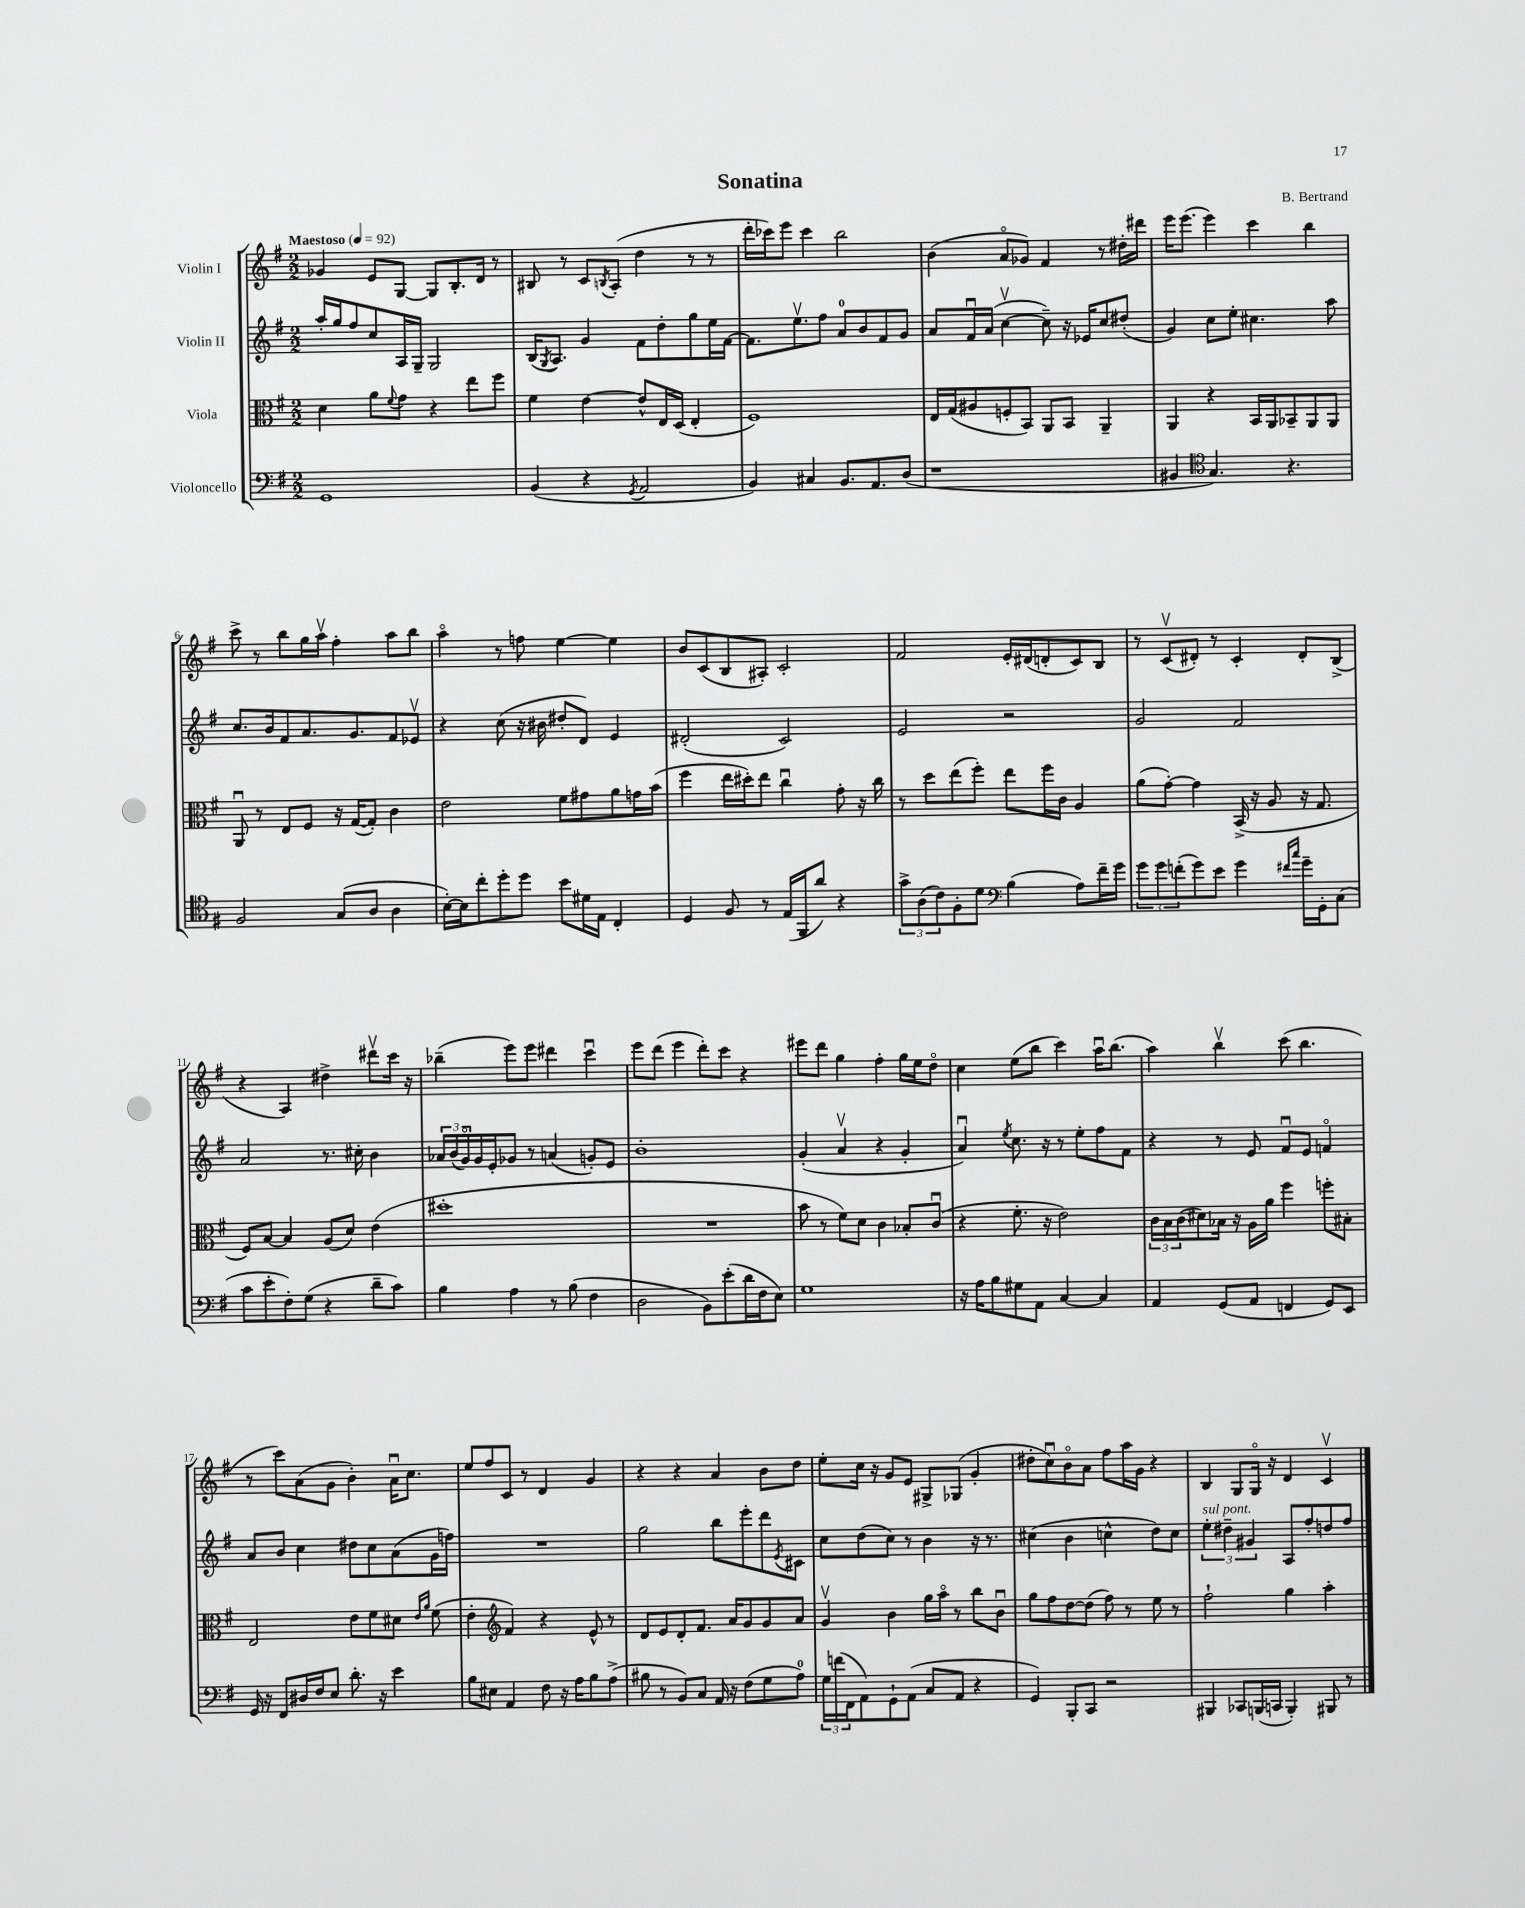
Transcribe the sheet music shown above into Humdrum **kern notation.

**kern	**kern	**kern	**kern
*part4	*part3	*part2	*part1
*staff4	*staff3	*staff2	*staff1
*I"Violoncello	*I"Viola	*I"Violin II	*I"Violin I
*clefF4	*clefC3	*clefG2	*clefG2
*k[f#]	*k[f#]	*k[f#]	*k[f#]
*M2/2	*M2/2	*M2/2	*M2/2
*MM92	*MM92	*MM92	*MM92
=1	=1	=1	=1
!	!	!	!LO:TX:a:B:t=Maestoso
1GG	4d\	16aa'/LL	4g-X/
.	.	16gg/J	.
.	.	8ff#/	.
.	8a\L	8cc/	8e/L
.	8qqf#/	.	.
.	8g\J	16A/L	[8G/J
.	.	16G~/JJ	.
.	4r	2G/	8G/L]
.	.	.	8.B'/
.	8ee\L	.	.
.	.	.	16d/Jk
.	8ff#\J	.	8r
=2	=2	=2	=2
(4BB/	4f#\	(16B/KL	8B#X/
.	.	8qG/	.
.	.	8.A/J)	.
.	.	.	8r
4r	[4e\	4g/	8c/L
.	.	.	8qBn/
.	.	.	(8A'/J
8qGG/	.	.	.
2AA/	8e^^/L]	8f#\L	4dd\
.	16E/L	8dd'\	.
.	(16D/JJ	.	.
.	4E'/	8gg\	8r
.	.	16ee\L	8r
.	.	[16f#\JJ	.
=3	=3	=3	=3
4BB/)	1F#)	8.f#\L]	16ddd'\LL
.	.	.	16ccc-X\J)
.	.	.	8eee\J
.	.	8.eev\	.
4C#X/	.	.	4ccc-\
.	.	8ff#\J	.
8.BB/L	.	8a/L	2bb\
.	.	8b/	.
8.AA/	.	.	.
.	.	8f#/	.
(8D/J	.	8g/J	.
=4	=4	=4	=4
1r	16E/LL	8a/L	(4b\
.	(16G/J	.	.
.	8A#X/	16f#u/L	.
.	.	(16a/JJ	.
.	8Fn'/	[4ccv\	8a/L
.	8BB/J)	.	8g-X/J)
.	8AA/L	8cc~\])	4f#/
.	8BB/J	16r	.
.	.	16e-X/KL	.
.	4AA~/	8cc/	8r
.	.	(8dd#X'/J	16dd#X'\LL
.	.	.	16ddd#X\JJ
=5	=5	=5	=5
4BB#X/	4AA/	4g/)	16eee\KL
.	.	.	(8.eee\J
*clefC4	*	*	*
4.G/)	4r	8cc\L	4eee\)
.	.	8ee'\J	.
.	16BB/LL	4.cc#X\	4ccc\
.	16AA/J	.	.
4.r	8BB-X~/	.	.
.	8AA/	.	4bb\
.	8AA/J	8aa\	.
!!LO:LB:g=z
=6	=6	=6	=6
2F#/	8AAu/	8.cc/L	8ccc^\
.	8r	.	8r
.	.	16b/k	.
.	8E/L	8f#/	8bb\L
.	8F#/J	8.a/	16gg\L
.	.	.	16aav\JJ
(8G/L	16r	.	4ff#'\
.	([16G/KL	8.g/	.
8A/J	8G'/J])	.	.
4A\	4c\	8f#/	8aa\L
.	.	8e-Xv/J	8bb\J
=7	=7	=7	=7
[16B'\LL)	2e\	4r	4aa\
16B\J]	.	.	.
8cc'\	.	.	.
8dd'\	.	(8cc\	8r
8dd\J	.	16r	8ffn\
.	.	16b#X\	.
8b\L	8f#\L	8dd#X'/L	[4ee\
16d#X\L	8g#X\	8d/J)	.
16E\JJ	.	.	.
4C'/	8a\	4e/	4ee\]
.	16gn\L	.	.
.	(16b\JJ	.	.
=8	=8	=8	=8
4D/	4ff#\	(2d#X'/	8b/L
.	.	.	(8c/
8F#/	16ee\LL	.	8B/
.	16dd#X'\J)	.	.
8r	8ee\J	.	8A#X'/J)
(16E/LL	4ccu\	2c/)	2c'/
16FF#/J	.	.	.
8a/J)	.	.	.
4r	8g'\	.	.
.	16r	.	.
.	16cc\	.	.
=9	=9	=9	=9
12g^\L	8r	2e/	2f#/
(12A\	.	.	.
.	8dd\L	.	.
12c\)	.	.	.
8F#'\	(8ee\	.	.
8d\J	8ff#'\J)	.	.
*clefF4	*	*	*
(4B\	8ee\L	2r	16e'/LL
.	.	.	(16d#X/J
.	16ff#\L	.	8dn'/
.	16c\JJ	.	.
8A\L)	4A/	.	8c/)
16f#~\L	.	.	8B/J
16g\JJ	.	.	.
=10	=10	=10	=10
12g\L	(8a\L	2g/	8r
12g\	.	.	.
.	[8g'\J)	.	(8cv/L
(12fn'\	.	.	.
8g\)	4g\]	.	8d#X'/J)
8e\J	.	.	8r
4g\	(16BB^/	2f#/	4c'/
.	16r	.	.
.	8A/	.	.
16qqf#X/LL	.	.	.
16qqcc/JJ	.	.	.
16g~\LL	16r	.	8d#'/L
16GG'\J	8.G/	.	.
(8C\J	.	.	(8B^/J
!!LO:LB:g=z
=11	=11	=11	=11
8c\L	8F#/L)	2a/	4r
8e'\	[8B/J	.	.
8F#'\)	4B/]	.	4A/)
(8G\J	.	.	.
4r	(8A/L	8.r	4dd#X^\
.	8d/J)	.	.
.	.	16cc#X'\	.
8d~\L	(4e\	4b\	8ddd#Xv\L
8c\J)	.	.	16ccc\Jk
.	.	.	16r
=12	=12	=12	=12
4B\	1dd#X'	24a-X/LL	(4bb-X~\
.	.	(24b/	.
.	.	24g/)	.
.	.	16g/	.
.	.	16e'/J	.
4A\	.	8g-X/J	8eee\L)
.	.	8r	8eee\J
8r	.	(4an/	4ddd#X\
(8B\	.	.	.
4F#\	.	8gn'/L)	4cccu\
.	.	8e/J	.
=13	=13	=13	=13
2D\	1r	1b'	8eee\L
.	.	.	(8ddd\J
.	.	.	4eee\
8BB\L)	.	.	8ddd'\L)
(8e'\	.	.	8ccc\J
16d\L	.	.	4r
16F#\J	.	.	.
8E\J)	.	.	.
=14	=14	=14	=14
1G	8b\	(4g'/	8eee#X\L
.	8r	.	8ddd\J
.	8f#\L)	4av/	4gg\
.	8d\J	.	.
.	4c\	4r	4ff#'\
.	8B-X'/L	4g'/	16gg\LL
.	.	.	16ee\J
.	(8cu/J	.	8dd\J
=15	=15	=15	=15
16r	4r	4au/)	4cc\
16A\KL	.	.	.
8B\	.	.	.
.	.	8qee/	.
8G#X\	8.f#'\	8.cc\	(8ee\L
8AA\J	.	.	8bb\J
.	16r	16r	.
[4C/	2e\)	8r	4ccc\)
.	.	8ee'\L	.
4C/]	.	8ff#\	16aau\KL
.	.	.	(8.bb\J
.	.	8f#\J	.
=16	=16	=16	=16
4AA/	24c\LL	4r	4aa\)
.	24B\	.	.
.	(24c\J	.	.
.	8d#X\)	.	.
(8GG/L	16B-X\Jk	8r	4bbv\
.	16r	.	.
8AA/J	16A\LL	8e/	.
.	16a\JJ	.	.
4FFn/	4ff#\	8f#u/L	(8ccc\
.	.	8e/J	4.bb\
8GG/L)	8ffn'\L	4fn/	.
8EE/J	8B#X'\J	.	.
!!LO:LB:g=z
=17	=17	=17	=17
16GG/	2E/	8a/L	8r
16r	.	.	.
8FF#/L	.	8b/J	8ccc\L)
16D#X/L	.	4cc\	(8a\
16F#/J	.	.	.
8E/J	.	.	8g\J
8.d'\	8e\L	8dd#X\L	4b'\)
.	8f#\	8cc\	.
16r	.	.	.
4e\	8d#X\J	(8a\	16au\KL
.	.	.	8.cc\J
.	16qqe/LL	.	.
.	16qqa/JJ	.	.
.	(8f#\	16g\L	.
.	.	16ffn\JJ)	.
=18	=18	=18	=18
8B\L	4e'\	1r	8ee/L
8E#X\J	.	.	8ff#/
*	*clefG2	*	*
4AA/	4f#/)	.	8c/J
.	.	.	8r
8F#\	4r	.	4d/
16r	.	.	.
16A\KL	.	.	.
8B\	8e^^/	.	4g/
(8A^\J	8r	.	.
=19	=19	=19	=19
8B#X\	8d/L	2gg\	4r
8r	8e/	.	.
8BB/L)	8d'/	.	4r
8C/J	8.f#/J	.	.
16AA/	.	8bb\L	4a/
16r	16a/KL	.	.
(8F#\L	8g/	8eee'\	.
8G\	8g/	8ddd\	8b\L
.	.	8qe/	.
8A\J)	8a/J	8c#X\J	8dd\J
=20	=20	=20	=20
24G\LL	4gv/	8cc\L	8ee'\L
(24fn\	.	.	.
24FF#\J	.	.	.
8AA\)	.	(8dd\	16cc\Jk
.	.	.	16r
8GG`\	4b\	8cc\J)	8g/L
(8AA\J	.	8r	8e/J
8C/L	16gg\LL	4b\	8G#X^/L
.	16aa\JJ	.	.
8AA/J	8r	.	(8G-X/J
4r	8bb\L	16r	4g'/
.	.	8.r	.
.	8bu\J	.	.
=21	=21	=21	=21
4GG/)	8gg\L	(4cc#X\	8dd#X'\L
.	8ff#\	.	8ccu\)
8BBB'/L	[8dd\	4b\	8b\
8CC/J	(8dd\J]	.	8a\J
2r	8ff#\)	4ccn^^\	8ff#\L
.	8r	.	16aa\L
.	.	.	16g\JJ
.	8ee\	8dd\L)	4r
.	8r	8cc\J	.
=22	=22	=22	=22
!	!	!LO:TX:a:i:t=sul pont.	!
4BBB#X/	2ff#`\	6ee'\	4B/
.	.	6dd#X~\	.
8CC-X/L	.	.	8G/L
.	.	6g#X/	.
(16BBBn/L	.	.	16G/Jk
16CCn/JJ	.	.	16r
4BBB'/)	4gg\	8A/L	4d/
.	.	8ff#'/	.
8BBB#X/	4aa'\	8ddn/	4cv/
8r	.	8ff#/J	.
==	==	==	==
*-	*-	*-	*-
